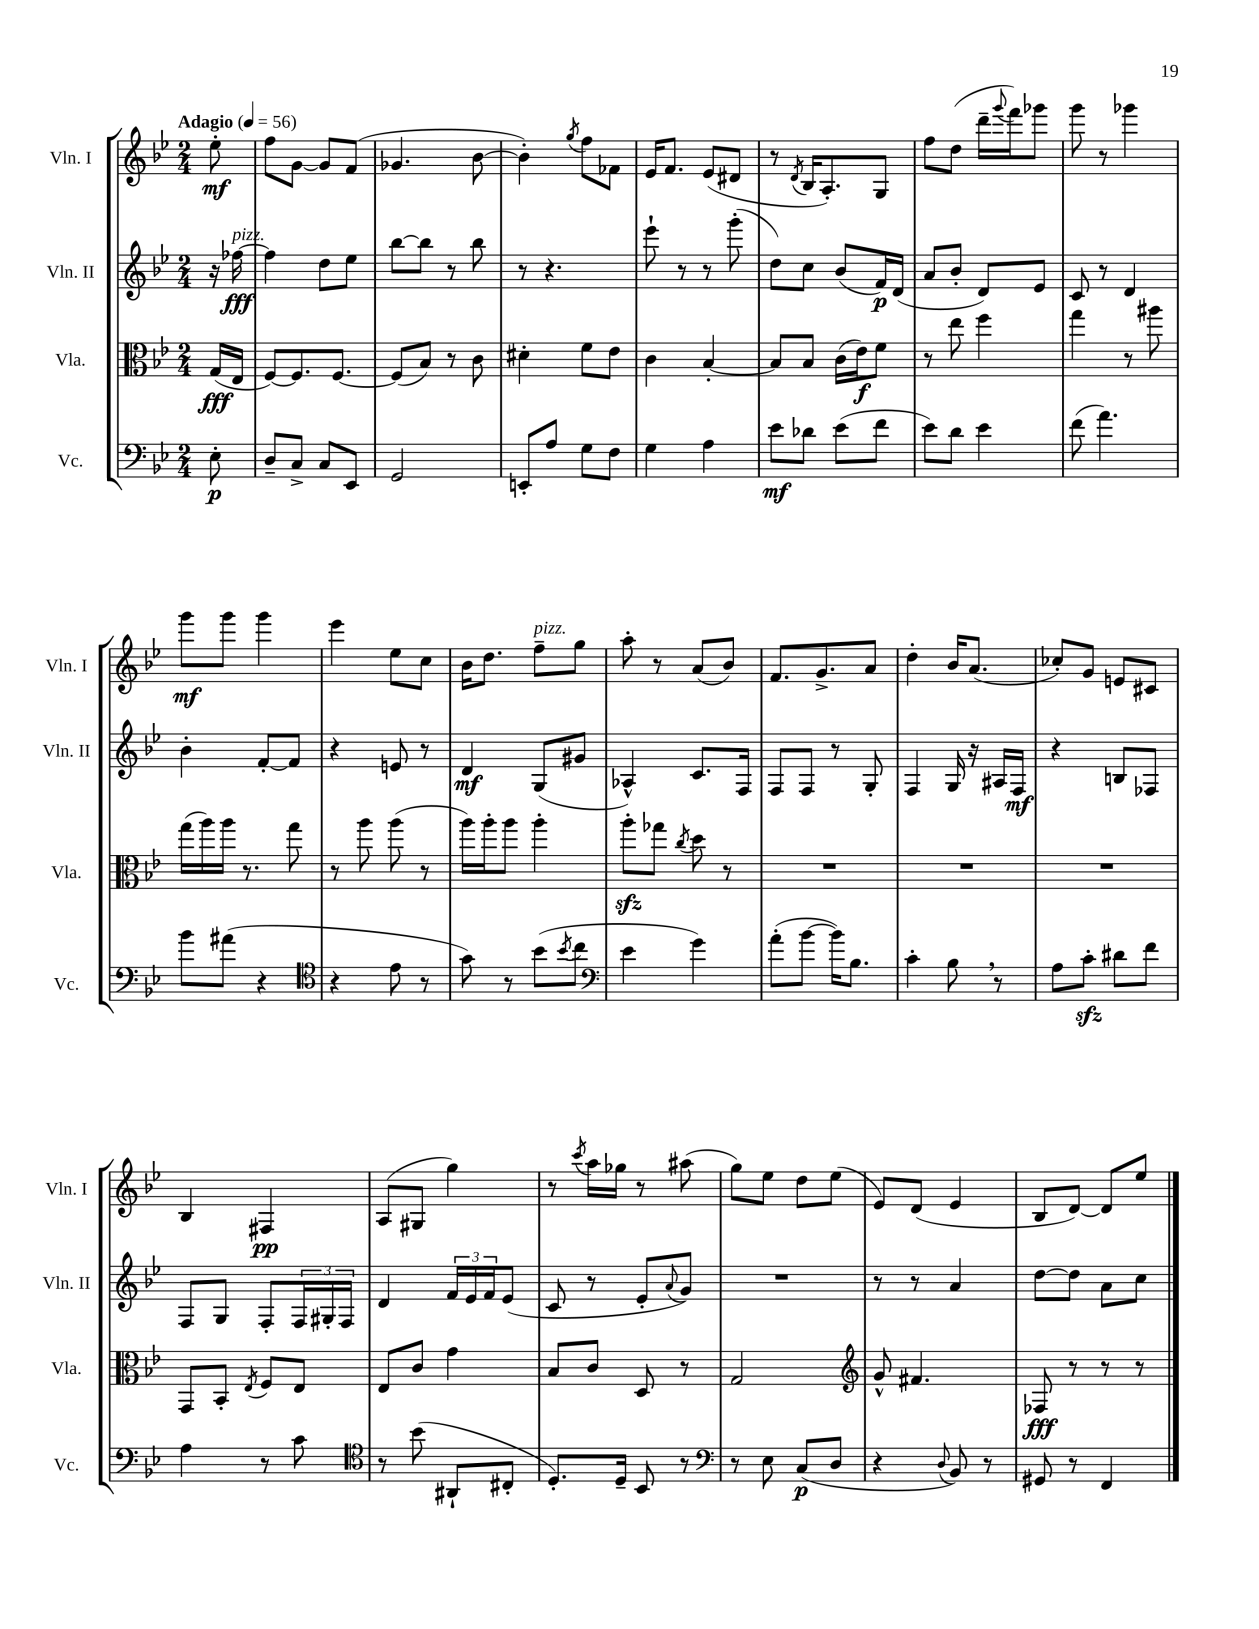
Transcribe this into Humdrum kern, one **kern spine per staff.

**kern	**dynam	**kern	**dynam	**kern	**dynam	**kern	**dynam
*part4	*part4	*part3	*part3	*part2	*part2	*part1	*part1
*staff4	*staff4	*staff3	*staff3	*staff2	*staff2	*staff1	*staff1
*I"Vc.	*	*I"Vla.	*	*I"Vln. II	*	*I"Vln. I	*
*I'Vc.	*	*I'Vla.	*	*I'Vln. II	*	*I'Vln. I	*
*clefF4	*	*clefC3	*	*clefG2	*	*clefG2	*
*k[b-e-]	*	*k[b-e-]	*	*k[b-e-]	*	*k[b-e-]	*
*M2/4	*	*M2/4	*	*M2/4	*	*M2/4	*
*MM56	*	*MM56	*	*MM56	*	*MM56	*
=	=	=	=	=	=	=	=
!	!	!	!	!	!	!LO:TX:a:B:t=Adagio	!
8E-'\	p	(16G/LL	fff	16r	.	8ee-'\	mf
!	!	!	!	!LO:TX:a:i:t=pizz.	!	!	!
.	.	16E-/JJ	.	[16ff-X\	fff	.	.
=1	=1	=1	=1	=1	=1	=1	=1
8D~/L	.	[8F/L)	.	4ff-\]	.	8ff\L	.
8C^/J	.	8.F/]	.	.	.	[8g\J	.
8C/L	.	.	.	8dd\L	.	8g/L]	.
.	.	[8.F/J	.	.	.	.	.
8EE-/J	.	.	.	8ee-\J	.	(8f/J	.
=2	=2	=2	=2	=2	=2	=2	=2
2GG/	.	(8F/L]	.	[8bb-\L	.	4.g-X/	.
.	.	8B-/J)	.	8bb-\J]	.	.	.
.	.	8r	.	8r	.	.	.
.	.	8c\	.	8bb-\	.	[8b-\	.
=3	=3	=3	=3	=3	=3	=3	=3
8EEn'/L	.	4d#X'\	.	8r	.	4b-'\])	.
8A/J	.	.	.	4.r	.	.	.
.	.	.	.	.	.	8qgg/	.
8G\L	.	8f\L	.	.	.	8ff\L	.
8F\J	.	8e-\J	.	.	.	8f-X\J	.
=4	=4	=4	=4	=4	=4	=4	=4
4G\	.	4c\	.	8eee-`\	.	16e-/KL	.
.	.	.	.	.	.	8.f/J	.
.	.	.	.	8r	.	.	.
4A\	.	[4B-'/	.	8r	.	(8e-/L	.
.	.	.	.	(8ggg'\	.	8d#X/J	.
=5	=5	=5	=5	=5	=5	=5	=5
8e-\L	mf	8B-/L]	.	8dd\L)	.	8r	.
.	.	.	.	.	.	8qd/	.
8d-X\J	.	8B-/J	.	8cc\J	.	16B-/KL	.
.	.	.	.	.	.	8.A'/)	.
(8e-\L	.	(16c\LL	.	(8b-/L	.	.	.
.	.	16e-\J)	f	.	.	.	.
8f\J	.	8f\J	.	16f/L)	p	8G/J	.
.	.	.	.	(16d/JJ	.	.	.
=6	=6	=6	=6	=6	=6	=6	=6
8e-\L)	.	8r	.	8a/L	.	8ff\L	.
8d\J	.	8ee-\	.	8b-'/J	.	(8dd\J	.
4e-\	.	4ff\	.	8d/L)	.	16ddd~\LL	.
.	.	.	.	.	.	8qqggg/	.
.	.	.	.	.	.	16fff\J)	.
.	.	.	.	8e-/J	.	8ggg-X\J	.
=7	=7	=7	=7	=7	=7	=7	=7
(8f\	.	4gg\	.	8c/	.	8ggg\	.
4.a\)	.	.	.	8r	.	8r	.
.	.	8r	.	4d/	.	4ggg-X\	.
.	.	8aa#X\	.	.	.	.	.
!!LO:LB:g=z
=8	=8	=8	=8	=8	=8	=8	=8
8b-\L	.	(16gg\LL	.	4b-'\	.	8ggg\L	mf
.	.	16aa\)	.	.	.	.	.
(8a#X\J	.	16aa\JJ	.	.	.	8ggg\J	.
.	.	8.r	.	.	.	.	.
4r	.	.	.	[8f'/L	.	4ggg\	.
.	.	8gg\	.	8f/J]	.	.	.
=9	=9	=9	=9	=9	=9	=9	=9
*clefC4	*	*	*	*	*	*	*
4r	.	8r	.	4r	.	4eee-\	.
.	.	8aa\	.	.	.	.	.
8e-\	.	(8aa\	.	8en/	.	8ee-\L	.
8r	.	8r	.	8r	.	8cc\J	.
=10	=10	=10	=10	=10	=10	=10	=10
8g\)	.	16aa\LL)	.	4d/	mf	16b-\KL	.
.	.	16aa'\J	.	.	.	8.dd\J	.
8r	.	8aa\J	.	.	.	.	.
!	!	!	!	!	!	!LO:TX:a:i:t=pizz.	!
(8b-\L	.	4aa'\	.	(8G/L	.	8ff~\L	.
8qb-/	.	.	.	.	.	.	.
8cc\J	.	.	.	8g#X/J	.	8gg\J	.
=11	=11	=11	=11	=11	=11	=11	=11
*clefF4	*	*	*	*	*	*	*
4e-\	.	8aazz'\L	.	4A-X^^/)	.	8aa'\	.
.	.	8gg-X\J	.	.	.	8r	.
.	.	8qcc/	.	.	.	.	.
4g\)	.	8dd\	.	8.c/L	.	(8a/L	.
.	.	8r	.	.	.	8b-/J)	.
.	.	.	.	16F/Jk	.	.	.
=12	=12	=12	=12	=12	=12	=12	=12
(8a'\L	.	2r	.	8F/L	.	8.f/L	.
[8b-\J	.	.	.	8F/J	.	.	.
.	.	.	.	.	.	8.g^/	.
16b-\KL])	.	.	.	8r	.	.	.
8.B-\J	.	.	.	.	.	.	.
.	.	.	.	8G'/	.	8a/J	.
=13	=13	=13	=13	=13	=13	=13	=13
4c'\	.	2r	.	4F/	.	4dd'\	.
8B-,\	.	.	.	16G/	.	16b-/KL	.
.	.	.	.	16r	.	(8.a/J	.
8r	.	.	.	16A#X/LL	.	.	.
.	.	.	.	16F/JJ	mf	.	.
=14	=14	=14	=14	=14	=14	=14	=14
8A\L	.	2r	.	4r	.	8cc-X'/L)	.
8czz'\J	.	.	.	.	.	8g/J	.
8d#X\L	.	.	.	8Bn/L	.	8en/L	.
8f\J	.	.	.	8F-X/J	.	8c#X/J	.
!!LO:LB:g=z
=15	=15	=15	=15	=15	=15	=15	=15
4A\	.	8GG/L	.	8F/L	.	4B-/	.
.	.	8BB-'/J	.	8G/J	.	.	.
.	.	8qE-/	.	.	.	.	.
8r	.	8F/L	.	8F'/L	.	4F#X/	pp
8c\	.	8E-/J	.	24F/L	.	.	.
.	.	.	.	24G#X'/	.	.	.
.	.	.	.	24F/JJ	.	.	.
=16	=16	=16	=16	=16	=16	=16	=16
*clefC4	*	*	*	*	*	*	*
8r	.	8E-/L	.	4d/	.	(8A/L	.
(8b-\	.	8c/J	.	.	.	8G#X/J	.
8AA#X`/L	.	4g\	.	24f/LL	.	4gg\)	.
.	.	.	.	24e-/	.	.	.
.	.	.	.	24f/J	.	.	.
8C#X'/J	.	.	.	(8e-/J	.	.	.
=17	=17	=17	=17	=17	=17	=17	=17
8.D'/L)	.	8B-/L	.	8c/	.	8r	.
.	.	.	.	.	.	8qccc/	.
.	.	8c/J	.	8r	.	16aa\LL	.
16D~/Jk	.	.	.	.	.	16gg-X\JJ	.
8BB-/	.	8D/	.	8e-'/L	.	8r	.
.	.	.	.	8qqa/	.	.	.
8r	.	8r	.	8g/J)	.	(8aa#X\	.
=18	=18	=18	=18	=18	=18	=18	=18
*clefF4	*	*	*	*	*	*	*
8r	.	2G/	.	2r	.	8gg\L)	.
8E-\	.	.	.	.	.	8ee-\J	.
(8C/L	p	.	.	.	.	8dd\L	.
8D/J	.	.	.	.	.	(8ee-\J	.
=19	=19	=19	=19	=19	=19	=19	=19
*	*	*clefG2	*	*	*	*	*
4r	.	8g^^/	.	8r	.	8e-/L)	.
.	.	4.f#X/	.	8r	.	(8d/J	.
8qqD/	.	.	.	.	.	.	.
8BB-/)	.	.	.	4a/	.	4e-/	.
8r	.	.	.	.	.	.	.
=20	=20	=20	=20	=20	=20	=20	=20
8GG#X/	.	8F-X/	fff	[8dd\L	.	8B-/L	.
8r	.	8r	.	8dd\J]	.	[8d/J)	.
4FF/	.	8r	.	8a\L	.	8d/L]	.
.	.	8r	.	8cc\J	.	8ee-/J	.
==	==	==	==	==	==	==	==
*-	*-	*-	*-	*-	*-	*-	*-
